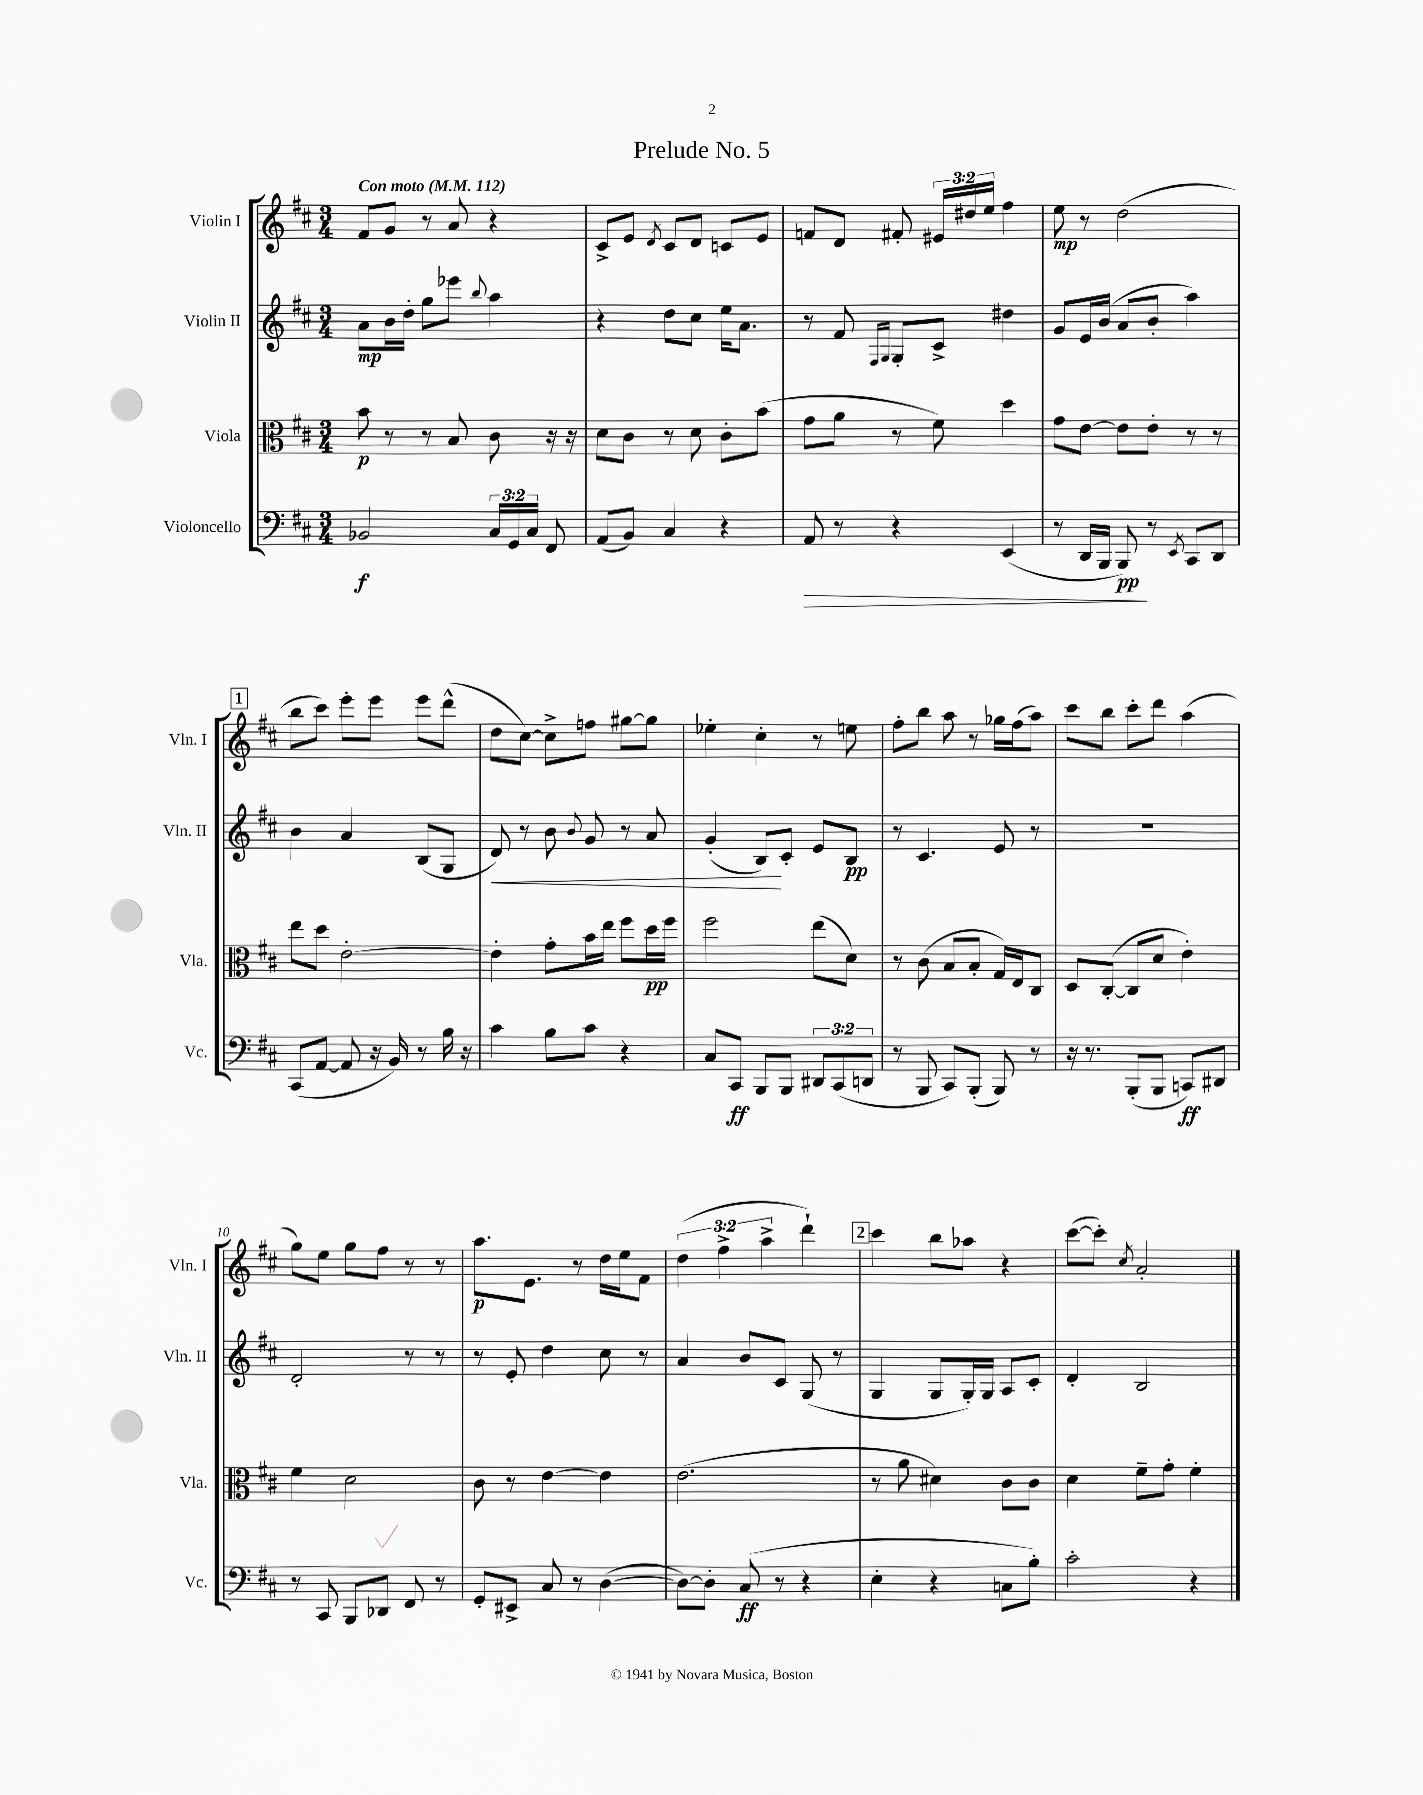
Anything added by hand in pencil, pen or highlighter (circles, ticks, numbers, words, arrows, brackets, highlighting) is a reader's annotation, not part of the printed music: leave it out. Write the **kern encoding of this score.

**kern	**kern	**kern	**kern
*staff4	*staff3	*staff2	*staff1
*clefF4	*clefC3	*clefG2	*clefG2
*k[f#c#]	*k[f#c#]	*k[f#c#]	*k[f#c#]
*M3/4	*M3/4	*M3/4	*M3/4
*MM112	*MM112	*MM112	*MM112
2BB-	8b	8a	8f#
.	8r	16b	8g
.	.	16dd'	.
.	8r	8gg	8r
.	8B	8eee-	8a
.	.	8qqbb	.
24C#	8c#	4aa	4r
24GG	.	.	.
24C#	.	.	.
8FF#	16r	.	.
.	16r	.	.
=	=	=	=
(8AA	8d	4r	8c#^
8BB)	8c#	.	8e
.	.	.	8qd
4C#	8r	8dd	8c#
.	8d	8cc#	8d
4r	8c#'	16ee	8c
.	.	8.a	.
.	(8b	.	8e
=	=	=	=
8AA	8g	8r	8f
8r	8a	8f#	8d
.	.	16qqF#	.
.	.	16qqG	.
4r	8r	8G'	8f#'
.	8f#)	8c#^	24e#
.	.	.	24dd#
.	.	.	24ee
(4EE	4dd	4dd#	4ff#
=	=	=	=
8r	8g	8g	8ee
16DD	[8e	16e	8r
16BBB	.	(16b	.
8BBB)	8e]	8a	(2dd
8r	8e'	8b'	.
8qEE	.	.	.
8CC#	8r	4aa)	.
8DD	8r	.	.
=	=	=	=
(8CC#	8ee	4b	8bb
[8AA	8dd	.	8ccc#)
8AA]	[2e'	4a	8eee'
16r	.	.	8eee
16BB)	.	.	.
8r	.	(8B	8eee
16B	.	8G	(8ddd^^
16r	.	.	.
=	=	=	=
4c#	4e']	8d)	8dd
.	.	8r	[8cc#)
8B	8g'	8b	8cc#^]
.	.	8qqb	.
8c#	16b	8g	8ff
.	16ee	.	.
4r	8ff#	8r	[8gg#
.	16dd	8a	8gg#]
.	16ff#	.	.
=	=	=	=
8C#	2ff#	(4g'	4ee-'
8CC#	.	.	.
8BBB	.	8B)	4cc#'
8BBB	.	8c#'	.
12DD#	(8ee	8e	8r
(12CC#	.	.	.
.	8d)	8B	8ee
12DD	.	.	.
=	=	=	=
8r	8r	8r	8ff#'
8BBB	(8c#	4.c#	8bb
8CC#)	8B	.	8aa
(8BBB'	8B'	.	8r
8BBB)	16G)	8e	16gg-
.	16E	.	(16ff#
8r	8C#	8r	8aa)
=	=	=	=
16r	8D	2.r	8ccc#
8.r	.	.	.
.	([8C#'	.	8bb
(8BBB'	8C#]	.	8ccc#'
8BBB	8d	.	8ddd
8CC)	4e')	.	(4aa
8DD#	.	.	.
=	=	=	=
8r	4f#	2d'	8gg)
8CC#	.	.	8ee
8BBB	2d	.	8gg
8DD-	.	.	8ff#
8FF#	.	8r	8r
8r	.	8r	8r
=	=	=	=
8GG'	8c#	8r	8.aa
8EE#^	8r	8e'	.
.	.	.	8.e
8C#	[4e	4dd	.
8r	.	.	8r
([4D	4e]	8cc#	16dd
.	.	.	16ee
.	.	8r	8f#
=	=	=	=
8D_)	(2.e	4a	(6dd
8D']	.	.	.
.	.	.	6ff#^
(8C#	.	8b	.
.	.	.	6aa^
8r	.	8c#	.
4r	.	(8G	4ddd`)
.	.	8r	.
=	=	=	=
4E'	8r	4G	4ccc#
.	8a	.	.
4r	4d#)	8G	8bb
.	.	16G')	8aa-
.	.	16G	.
8C	8c#	8A	4r
8B')	8c#	8c#'	.
=	=	=	=
2c#'	4d	4d'	([8ccc#
.	.	.	8ccc#'])
.	.	.	8qcc#
.	8f#~	2B	2a'
.	8g'	.	.
4r	4f#'	.	.
==	==	==	==
*-	*-	*-	*-
